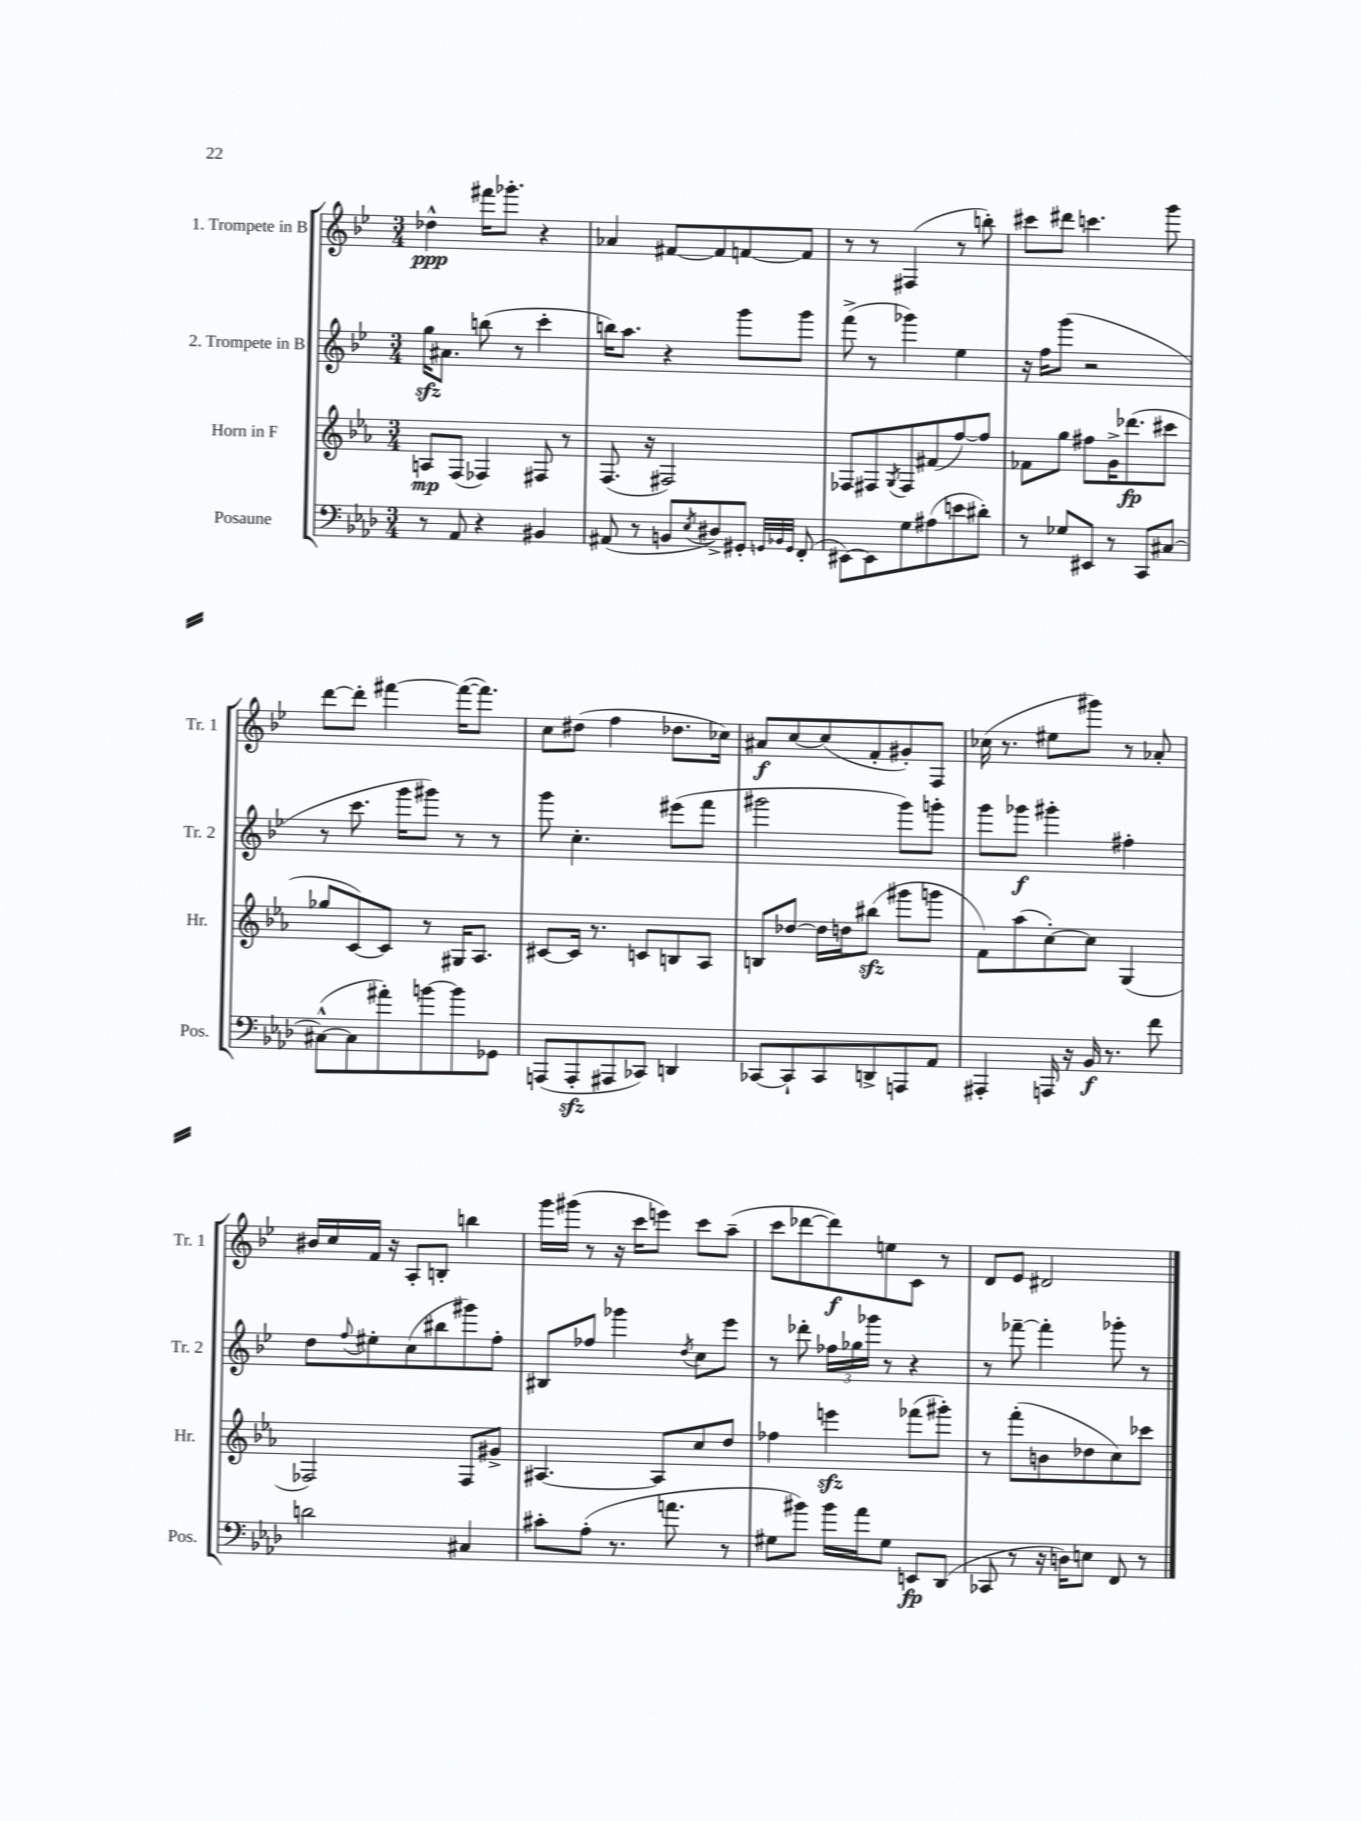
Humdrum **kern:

**kern	**kern	**kern	**kern
*staff4	*staff3	*staff2	*staff1
*clefF4	*clefG2	*clefG2	*clefG2
*k[b-e-a-d-]	*k[b-e-a-]	*k[b-e-]	*k[b-e-]
*M3/4	*M3/4	*M3/4	*M3/4
8r	8A	16gg	4dd-^^
.	.	8.a#	.
8AA-	(8F	.	.
4r	4F-)	(8bb	16fff#
.	.	.	8.ggg-'
.	.	8r	.
4BB#	8F#	4ccc'	4r
.	8r	.	.
=	=	=	=
(8AA#	(8.F	16bb)	4a-
.	.	8.aa	.
8r	.	.	.
.	16r	.	.
8BB	2F#)	4r	[8f#
8qE-	.	.	.
8D#^)	.	.	8f#]
8GG#'	.	8ggg	[8f
32qqGG	.	.	.
32qqBB-	.	.	.
32qqGG	.	.	.
(8FF'	.	8ggg	8f]
=	=	=	=
[8EE#)	8F-	(8fff^	8r
8EE#]	8F#	8r	8r
.	8qG	.	.
8G	8F#	4ggg-)	(4F#
(8A#	(8f#	.	.
8e	[8ff)	4ee-	8r
8d#')	8ff]	.	8bb')
=	=	=	=
8r	8f-	16r	8ccc#
.	.	16ff	.
8G-	8gg	(8ggg	8ddd#
8EE#	8ff#	2r	4.ccc
8r	16g^	.	.
.	(8.ddd-	.	.
8CC	.	.	.
[8C#	8ccc#	.	8ggg
=	=	=	=
(8C#^^_	8gg-	8r	[8ddd
8C#]	[8c)	8.ccc	8ddd']
8a#')	8c]	.	[4fff#
.	.	16ggg	.
[8b	8r	8ggg#)	.
8b]	16G#	8r	(16fff#_
.	8.A-	.	8.fff#])
8GG-	.	8r	.
=	=	=	=
(8AAA	[8c#	8ggg	8cc
8AAA'	16c#]	4.cc'	(8dd#
.	8.r	.	.
8AAA#	.	.	4ff
8CC-)	8c	.	.
4DD	8B	(8eee#	8.dd-
.	8A-	8fff	.
.	.	.	16cc-)
=	=	=	=
[8CC-	8B	2ggg#	8a#
8CC-`]	[8dd-	.	[8cc
8CC-	16dd-]	.	(8cc]
.	16dd	.	.
8DD^	(8bb#	.	8f'
8AAA	8ggg#	8ggg#)	8g#')
8AA-	8ggg	8ggg'	8F
=	=	=	=
4AAA#'	8f)	8ggg	(16cc-
.	.	.	8.r
.	(8aa-	8ggg-	.
16AAA	[8cc')	4ggg#'	8ee#
16r	.	.	.
16BB-	8cc]	.	8ggg#)
8.r	.	.	.
.	(4G	4ff#'	8r
8f	.	.	8a-'
=	=	=	=
2d	2F-)	8dd	16b#
.	.	.	16cc
.	.	8qqff	.
.	.	8ee#'	16f
.	.	.	16r
.	.	(8cc	8A'
.	.	8bb#	8B'
4C#	8F-	8ggg#)	4bb
.	8g#^	8ff'	.
=	=	=	=
8c#'	[4.A#	8B#	16ggg
.	.	.	(16ggg#
(8A-'	.	8ff-	8r
8.r	.	4ggg-	16r
.	.	.	16ccc
.	8A#]	.	8eee)
8.a	.	.	.
.	.	8qdd	.
.	8cc	8cc	8ccc
8r	8dd	8eee-	(8aa~
=	=	=	=
8G#	4ff-	8r	8ccc
8b#)	.	8ddd-'	[8ddd-
16b#	4eee	24ff-	8ddd-])
.	.	24gg-	.
16a-	.	.	.
.	.	24ggg-	.
8G#	.	8r	8ee
8EE	(8fff-	4r	8c
(8DD-	8ggg#')	.	8r
=	=	=	=
8CC-	8r	8r	8d
8r	(8fff'	[8fff-~	8e-
16r	8b	4fff-']	2d#
16D)	.	.	.
8E	8dd-	.	.
8FF	8cc)	8ggg-'	.
8r	8ccc-	8r	.
==	==	==	==
*-	*-	*-	*-
